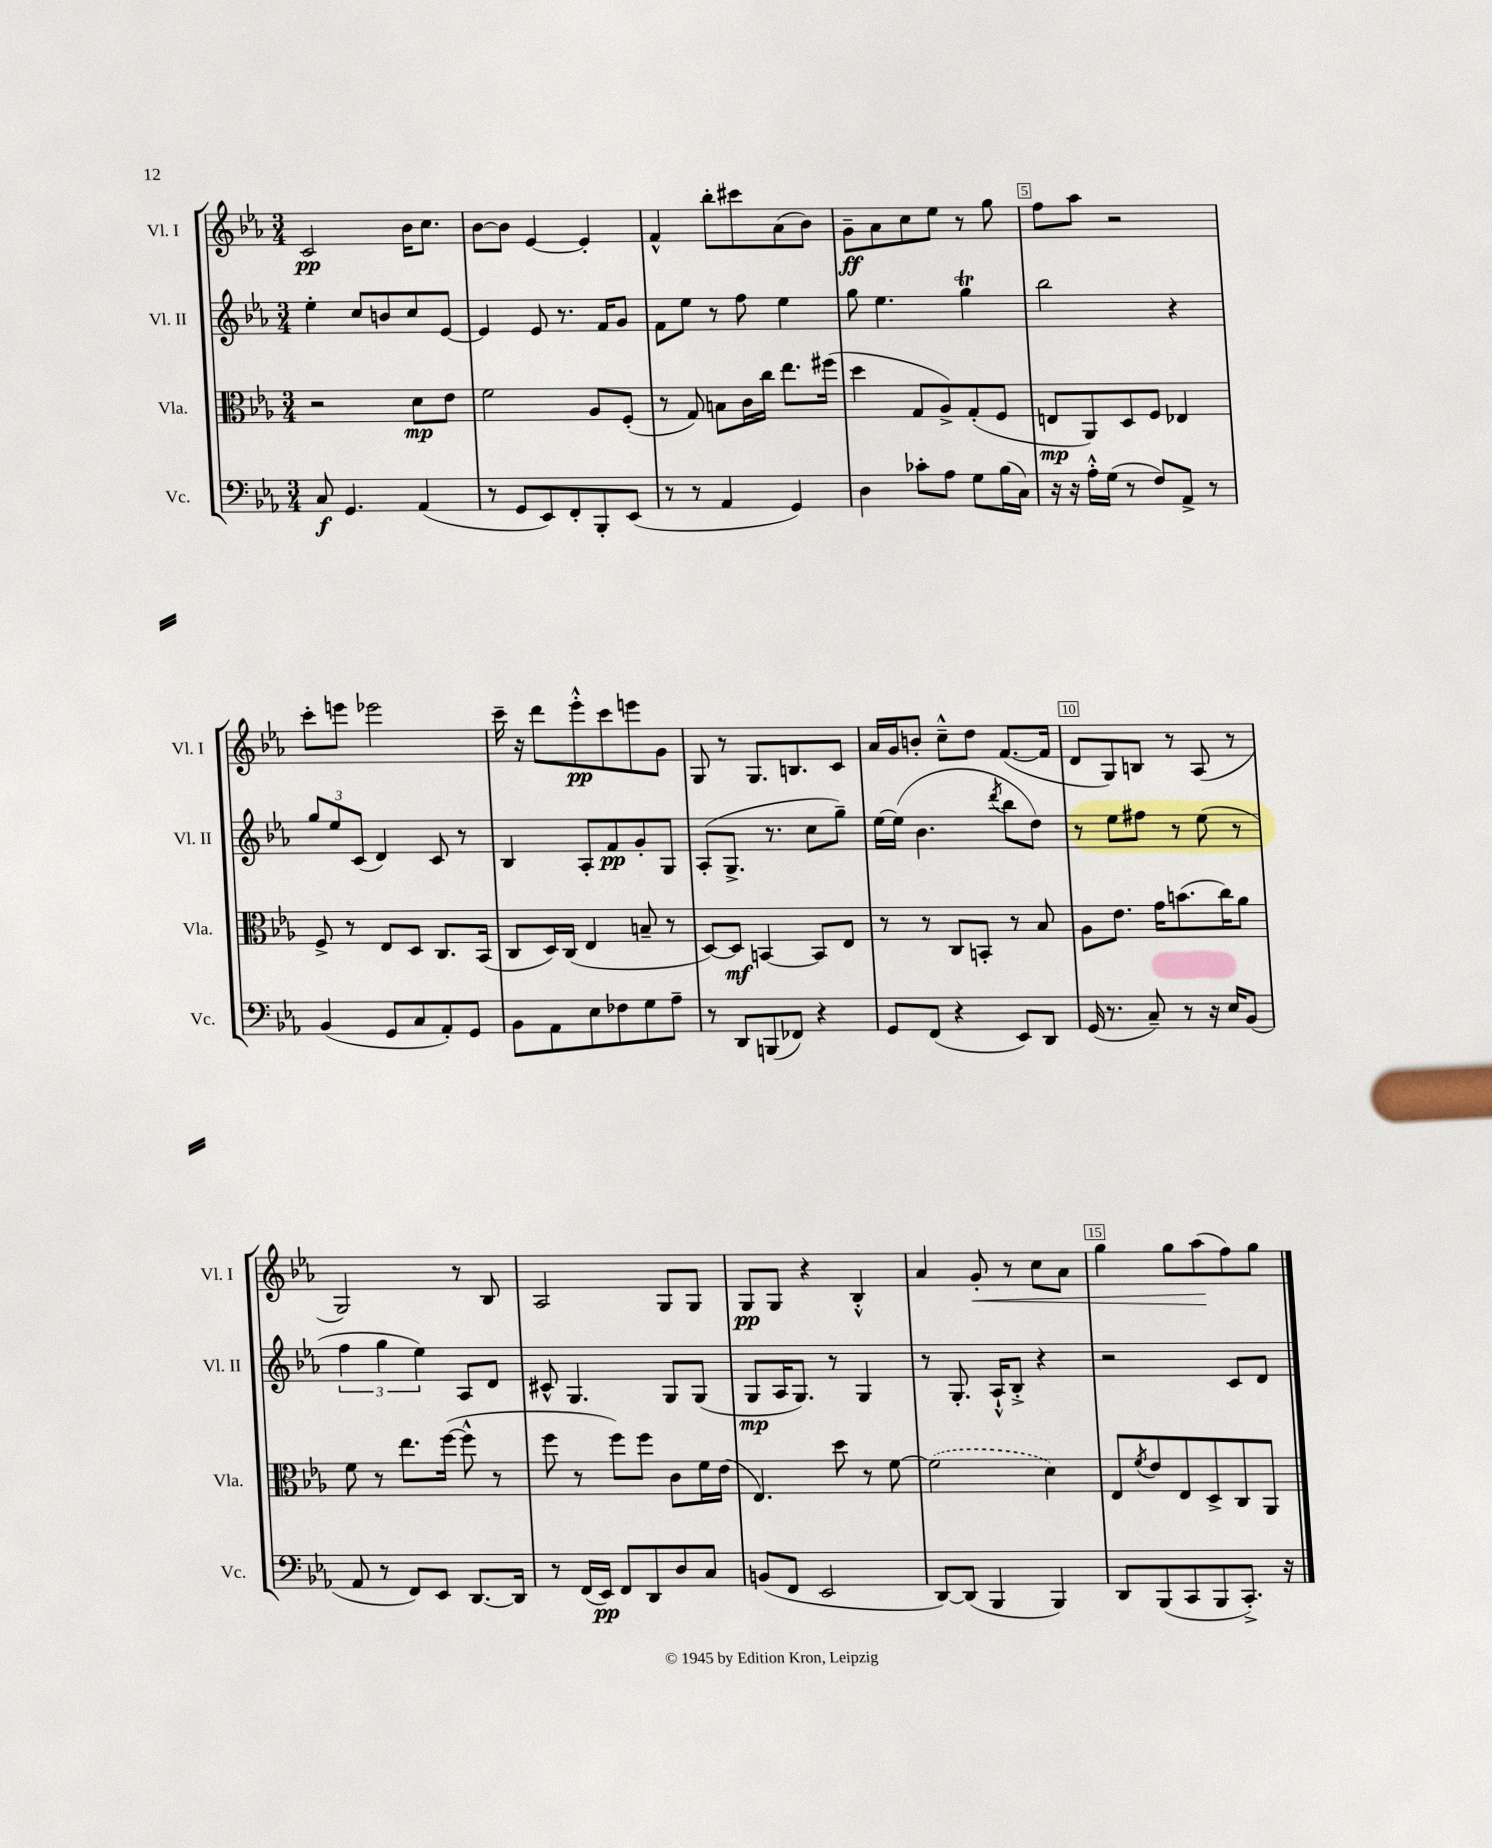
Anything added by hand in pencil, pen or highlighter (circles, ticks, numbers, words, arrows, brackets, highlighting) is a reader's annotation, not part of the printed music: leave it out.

**kern	**dynam	**kern	**dynam	**kern	**dynam	**kern	**dynam
*part4	*part4	*part3	*part3	*part2	*part2	*part1	*part1
*staff4	*staff4	*staff3	*staff3	*staff2	*staff2	*staff1	*staff1
*I"Vc.	*	*I"Vla.	*	*I"Vl. II	*	*I"Vl. I	*
*I'Vc.	*	*I'Vla.	*	*I'Vl. II	*	*I'Vl. I	*
*clefF4	*	*clefC3	*	*clefG2	*	*clefG2	*
*k[b-e-a-]	*	*k[b-e-a-]	*	*k[b-e-a-]	*	*k[b-e-a-]	*
*M3/4	*	*M3/4	*	*M3/4	*	*M3/4	*
=1	=1	=1	=1	=1	=1	=1	=1
8C/	f	2r	.	4ee-'\	.	2c/	pp
4.GG/	.	.	.	.	.	.	.
.	.	.	.	8cc/L	.	.	.
.	.	.	.	8bn/	.	.	.
(4AA-/	.	8d\L	mp	8cc/	.	16b-\KL	.
.	.	.	.	.	.	8.cc\J	.
.	.	8e-\J	.	[8e-/J	.	.	.
=2	=2	=2	=2	=2	=2	=2	=2
8r	.	2f\	.	4e-/]	.	[8b-\L	.
8GG/L	.	.	.	.	.	8b-\J]	.
8EE-/)	.	.	.	8e-/	.	[4e-/	.
8FF'/	.	.	.	8.r	.	.	.
8BBB-'/	.	8A-/L	.	.	.	4e-'/]	.
.	.	.	.	16f/KL	.	.	.
(8EE-/J	.	(8F'/J	.	8g/J	.	.	.
=3	=3	=3	=3	=3	=3	=3	=3
8r	.	8r	.	8f\L	.	4f^^/	.
8r	.	8G/)	.	8ee-\J	.	.	.
4AA-/	.	8Bn\L	.	8r	.	8bb-'\L	.
.	.	16c\L	.	8ff\	.	8ccc#X\	.
.	.	16cc\JJ	.	.	.	.	.
4GG/)	.	8.ee-\L	.	4ee-\	.	(8a-\	.
.	.	.	.	.	.	8b-\J)	.
.	.	(16ff#X\Jk	.	.	.	.	.
=4	=4	=4	=4	=4	=4	=4	=4
4D\	.	4dd\	.	8gg\	.	8g~\L	ff
.	.	.	.	4.ee-\	.	8a-\	.
8c-X'\L	.	8G/L	.	.	.	8cc\	.
8A-\J	.	8A-^/)	.	.	.	8ee-\J	.
8G\L	.	(8G'/	.	4ggt\	.	8r	.
(16B-\L	.	8F/J	.	.	.	8gg\	.
16C\JJ)	.	.	.	.	.	.	.
=5	=5	=5	=5	=5	=5	=5	=5
16r	.	8En/L	mp	2bb-\	.	8ff\L	.
16r	.	.	.	.	.	.	.
16A-'^^\LL	.	8AA-/)	.	.	.	8aa-\J	.
(16G\JJ	.	.	.	.	.	.	.
8r	.	8D/	.	.	.	2r	.
8F/L)	.	8F/J	.	.	.	.	.
8AA-^/J	.	4E-X/	.	4r	.	.	.
8r	.	.	.	.	.	.	.
!!LO:LB:g=z
=6	=6	=6	=6	=6	=6	=6	=6
(4BB-/	.	8F^/	.	12gg/L	.	8ccc'\L	.
.	.	.	.	12ee-/	.	.	.
.	.	8r	.	.	.	8eeen\J	.
.	.	.	.	(12c/J	.	.	.
8GG/L	.	8E-/L	.	4d/)	.	2eee-X\	.
8C/	.	8D/J	.	.	.	.	.
8AA-'/)	.	8.C/L	.	8c/	.	.	.
8GG/J	.	.	.	8r	.	.	.
.	.	(16BB-/Jk	.	.	.	.	.
=7	=7	=7	=7	=7	=7	=7	=7
8BB-\L	.	8C/L	.	4B-/	.	16ccc~\	.
.	.	.	.	.	.	16r	.
8AA-\	.	16D/L)	.	.	.	8ddd\L	.
.	.	(16C/JJ	.	.	.	.	.
8E-\	.	4E-/	.	8A-'/L	.	8eee-'^^\	pp
8F-X\	.	.	.	8f/	pp	8ccc\	.
8G\	.	8Bn~/	.	8g'/	.	8eeen\	.
8A-~\J	.	8r	.	8G/J	.	8g\J	.
=8	=8	=8	=8	=8	=8	=8	=8
8r	.	[8D/L)	.	(8A-'/L	.	8G/	.
8DD/L	.	8D/J]	mf	8.G^/J	.	8r	.
(8BBBn/	.	[4BBn/	.	.	.	8.G/L	.
.	.	.	.	8.r	.	.	.
8FF-X/J)	.	.	.	.	.	.	.
.	.	.	.	.	.	8.Bn/	.
4r	.	8BB/L]	.	8cc\L	.	.	.
.	.	8E-/J	.	8gg~\J)	.	8c/J	.
=9	=9	=9	=9	=9	=9	=9	=9
8GG/L	.	8r	.	[16ee-\LL	.	16a-/LL	.
.	.	.	.	(16ee-\JJ]	.	16g/J	.
(8FF/J	.	8r	.	4.b-\	.	8bn'/J	.
4r	.	8C/L	.	.	.	8cc~^^\L	.
.	.	8BBn'/J	.	.	.	8dd\J	.
.	.	.	.	8qddd/	.	.	.
8EE-/L)	.	8r	.	8bb-\L	.	([8.f/L	.
8DD/J	.	8B-/	.	8dd\J)	.	.	.
.	.	.	.	.	.	16f/Jk]	.
=10	=10	=10	=10	=10	=10	=10	=10
(16GG/	.	8A-\L	.	8r	.	8d/L	.
8.r	.	.	.	.	.	.	.
.	.	8.e-\J	.	8ee-\L	.	8G/)	.
8C~/)	.	.	.	8ff#X\J	.	8Bn/J	.
.	.	16g\KL	.	.	.	.	.
8r	.	(8.bn\	.	8r	.	8r	.
16r	.	.	.	(8ee-\	.	(8A-/	.
16E-/KL	.	16cc\K)	.	.	.	.	.
(8BB-/J	.	8a-\J	.	8r	.	8r	.
!!LO:LB:g=z
=11	=11	=11	=11	=11	=11	=11	=11
8AA-/	.	8f\	.	6ff\	.	2G/)	.
8r	.	8r	.	.	.	.	.
.	.	.	.	6gg\	.	.	.
8FF/L)	.	8.ee-\L	.	.	.	.	.
.	.	.	.	6ee-\)	.	.	.
8EE-/J	.	.	.	.	.	.	.
.	.	([16ff\Jk	.	.	.	.	.
[8.DD/L	.	8ff^^\]	.	8A-/L	.	8r	.
.	.	8r	.	8d/J	.	8B-/	.
16DD/Jk]	.	.	.	.	.	.	.
=12	=12	=12	=12	=12	=12	=12	=12
8r	.	8ff\	.	8c#X^^/	.	2A-/	.
(16FF/LL	.	8r	.	4.G/	.	.	.
16EE-/JJ)	pp	.	.	.	.	.	.
8FF/L	.	8ff\L)	.	.	.	.	.
8DD/	.	8ff\J	.	.	.	.	.
8D/	.	8c\L	.	8G/L	.	8G/L	.
8C/J	.	16f\L	.	(8G/J	.	8G/J	.
.	.	(16e-\JJ	.	.	.	.	.
=13	=13	=13	=13	=13	=13	=13	=13
(8BBn/L	.	4.E-/)	.	8G/L	mp	8G/L	pp
8FF/J	.	.	.	16A-/K	.	8G/J	.
.	.	.	.	8.G/J)	.	.	.
2EE-/	.	.	.	.	.	4r	.
.	.	8dd\	.	8r	.	.	.
.	.	8r	.	4G/	.	4B-'^^/	.
.	.	[8f\	.	.	.	.	.
=14	=14	=14	=14	=14	=14	=14	=14
[8DD/L)	.	(2f\]	.	8r	.	4a-/	.
(8DD/J]	.	.	.	8.G'/	.	.	.
!	!	!	!	!	!	!	!LO:HP:b
4BBB-/	.	.	.	.	.	8g'/	<
.	.	.	.	16A-`^^/KL	.	.	.
.	.	.	.	8B-'^/J	.	8r	.
4BBB-/)	.	4d\)	.	4r	.	8cc\L	.
.	.	.	.	.	.	8a-\J	.
=15	=15	=15	=15	=15	=15	=15	=15
8DD/L	.	8E-/L	.	2r	.	4gg\	.
.	.	8qf/	.	.	.	.	.
(8BBB-/	.	8e-/	.	.	.	.	.
8CC/	.	8E-/	.	.	.	8gg\L	.
8BBB-/	.	8D^/	.	.	.	(8aa-\	.
8.CC'^/J)	.	8C/	.	8c/L	.	8ff\)	[
.	.	8AA-/J	.	8d/J	.	8gg\J	.
16r	.	.	.	.	.	.	.
==	==	==	==	==	==	==	==
*-	*-	*-	*-	*-	*-	*-	*-
